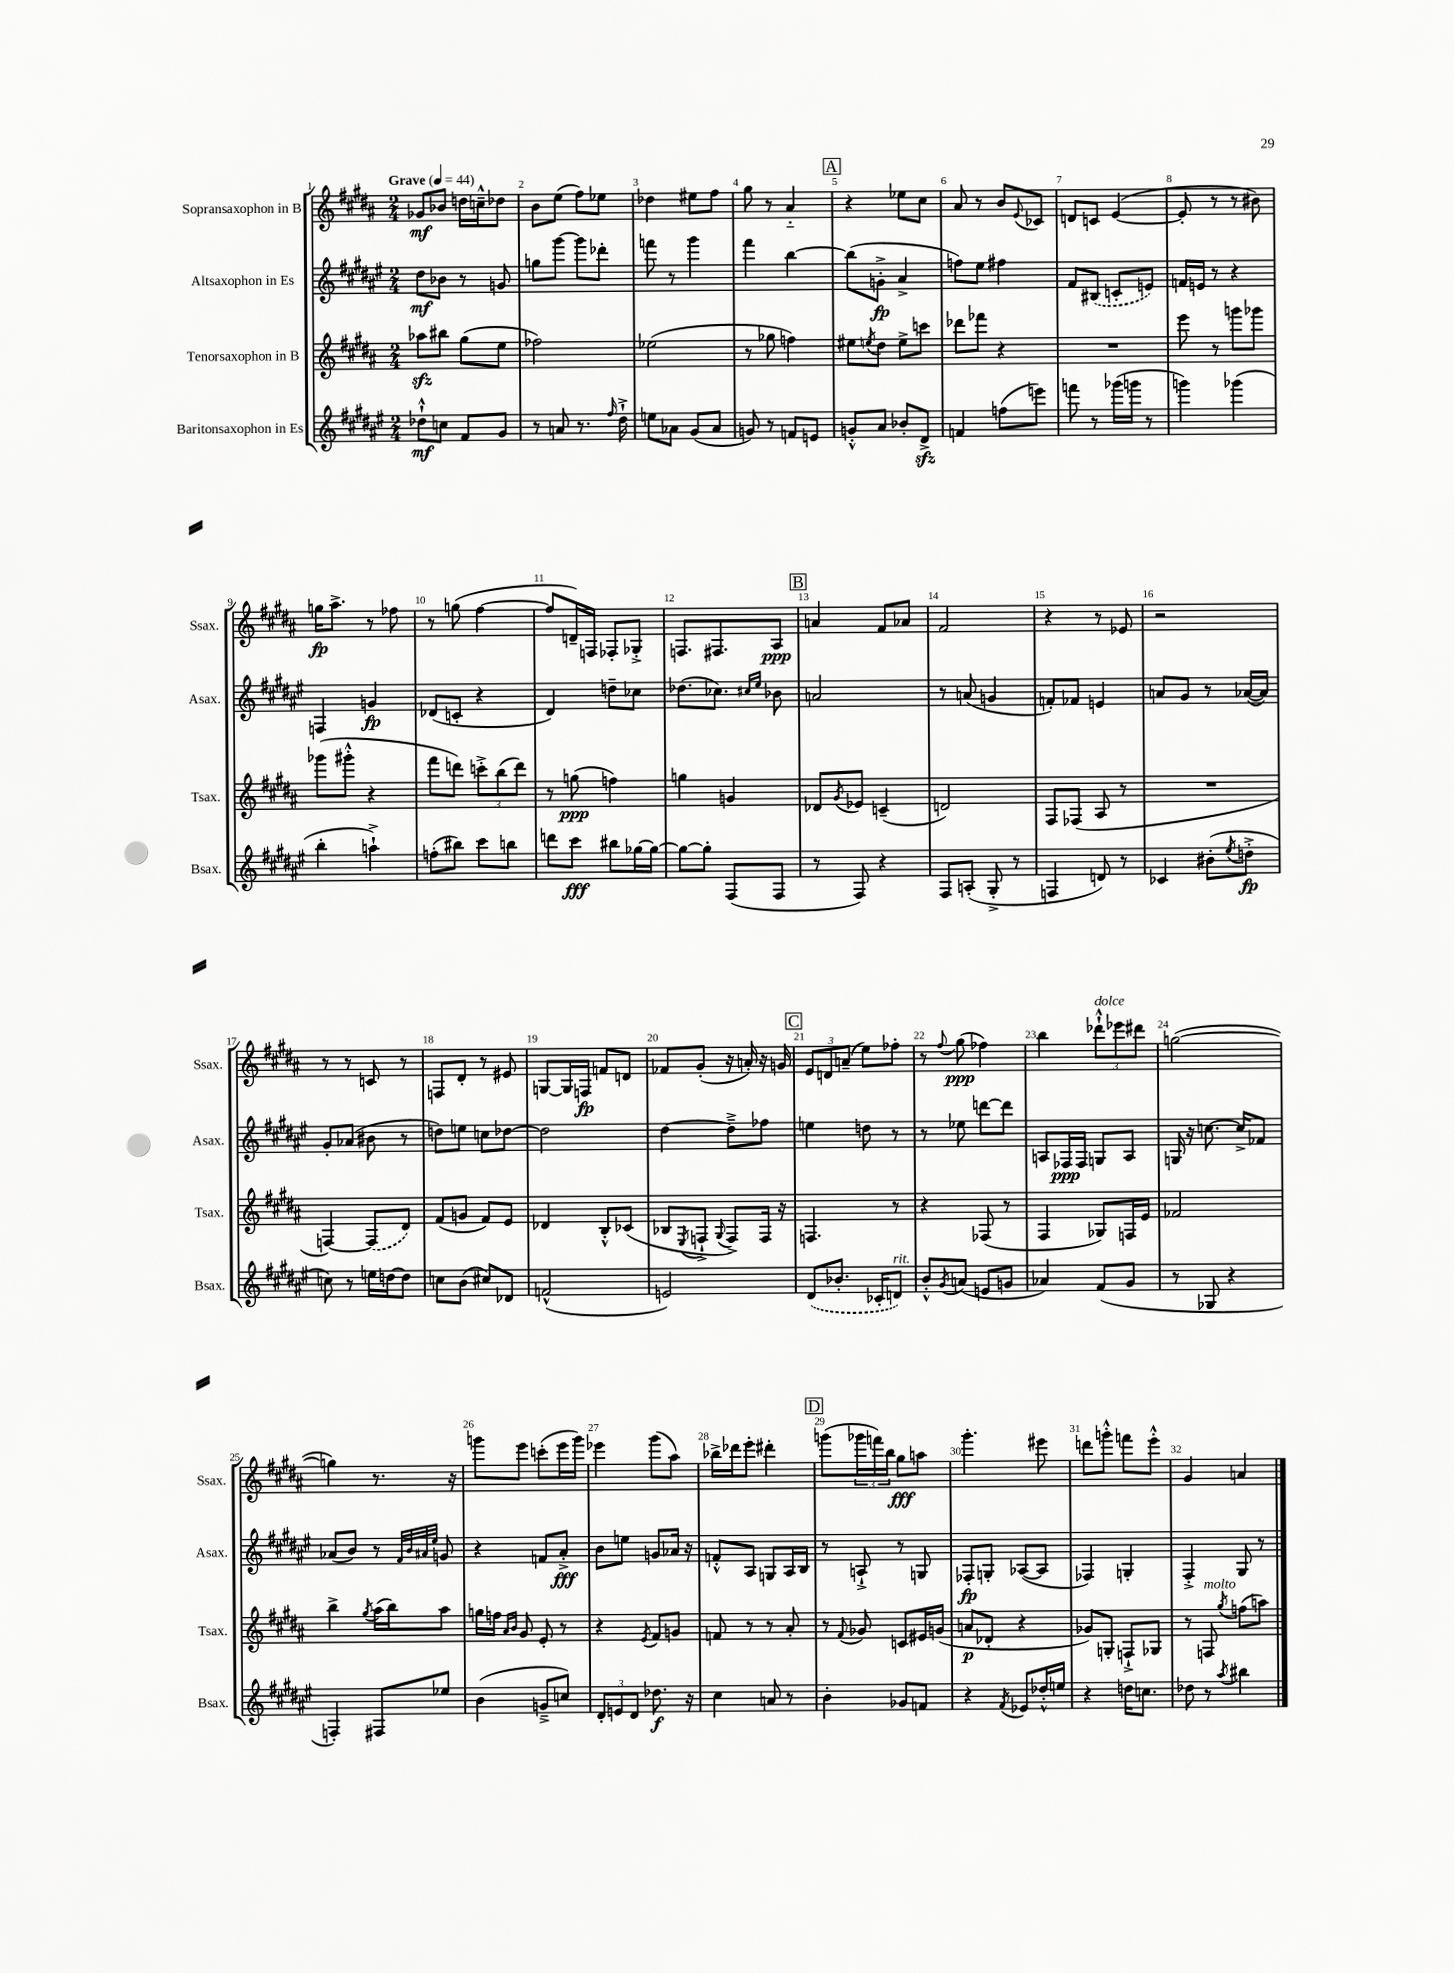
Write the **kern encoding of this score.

**kern	**dynam	**kern	**dynam	**kern	**dynam	**kern	**dynam
*part4	*part4	*part3	*part3	*part2	*part2	*part1	*part1
*staff4	*staff4	*staff3	*staff3	*staff2	*staff2	*staff1	*staff1
*I"Baritonsaxophon in Es	*	*I"Tenorsaxophon in B	*	*I"Altsaxophon in Es	*	*I"Sopransaxophon in B	*
*I'Bsax.	*	*I'Tsax.	*	*I'Asax.	*	*I'Ssax.	*
*clefG2	*	*clefG2	*	*clefG2	*	*clefG2	*
*k[f#c#g#d#a#e#]	*	*k[f#c#g#d#a#]	*	*k[f#c#g#d#a#e#]	*	*k[f#c#g#d#a#]	*
*M2/4	*	*M2/4	*	*M2/4	*	*M2/4	*
*MM44	*	*MM44	*	*MM44	*	*MM44	*
=1	=1	=1	=1	=1	=1	=1	=1
!	!	!	!	!	!	!LO:TX:a:B:t=Grave	!
8dd-X`^^\L	mf	8aa-Xzz\L	.	8dd#\L	mf	8g-X/L	mf
8ccn\J	.	8bb#X\J	.	8b-X\J	.	8b-X/J	.
8f#/L	.	(8gg#\L	.	8r	.	16ddn\LL	.
.	.	.	.	.	.	16ccn~^^\J	.
8g#/J	.	8ee\J	.	8gn/	.	8dd-X\J	.
=2	=2	=2	=2	=2	=2	=2	=2
8r	.	2ff-X\)	.	8ggn\L	.	8b\L	.
8an/	.	.	.	[8ggg#\J	.	(8ee\J	.
8.r	.	.	.	8ggg#\L]	.	8ff#\L)	.
.	.	.	.	8ddd-X'\J	.	8ee-X\J	.
16qqff#/	.	.	.	.	.	.	.
16dd#`^\	.	.	.	.	.	.	.
=3	=3	=3	=3	=3	=3	=3	=3
8een\L	.	(2ee-X\	.	8fffn\	.	4dd-X\	.
8a-X\J	.	.	.	8r	.	.	.
(8g#/L	.	.	.	4ggg#\	.	8ee#X\L	.
8a-/J	.	.	.	.	.	8ff#\J	.
=4	=4	=4	=4	=4	=4	=4	=4
8gn/)	.	8r	.	4fff#\	.	8gg#\	.
8r	.	8gg-X\	.	.	.	8r	.
8fn/L	.	4ffn\)	.	[4bb\	.	4a#/	.
8en/J	.	.	.	.	.	.	.
!!LO:REH:place=s1:t=A
=5	=5	=5	=5	=5	=5	=5	=5
8gn'^^/L	.	8ee#X\L	.	(8bb\L]	.	4r	.
.	.	8qeen/	.	.	.	.	.
8a#/J	.	8dd#\J	.	8gn'^\J	fp	.	.
8b-X'/L	.	8ee^\L	.	4a#^/	.	8ee-X\L	.
8d#zz^/J	.	8cccn\J	.	.	.	8cc#\J	.
=6	=6	=6	=6	=6	=6	=6	=6
4fn/	.	8ddd-X\L	.	8ffn\L)	.	8a#/	.
.	.	8fff-X\J	.	8ee#\J	.	8r	.
(8ffn\L	.	4r	.	4ff#X\	.	8b/L	.
.	.	.	.	.	.	8qqe/	.
8eeen\J)	.	.	.	.	.	8c-X/J	.
=7	=7	=7	=7	=7	=7	=7	=7
8fffn\	.	2r	.	8f#/L	.	8dn/L	.
8r	.	.	.	(8B#X/J	.	8cn/J	.
(16ggg-X\LL	.	.	.	8cn'/L	.	([4e/	.
16gggn\JJ	.	.	.	.	.	.	.
8r	.	.	.	8en/J)	.	.	.
=8	=8	=8	=8	=8	=8	=8	=8
4gggn\)	.	8eee\	.	16fn/LL	.	8e'/]	.
.	.	.	.	16en/JJ	.	.	.
.	.	8r	.	8r	.	8r	.
(4ggg-X\	.	8gggn\L	.	4r	.	8r	.
.	.	8ggg-X\J	.	.	.	8b#X\)	.
!!LO:LB:g=z
=9	=9	=9	=9	=9	=9	=9	=9
4bb'\	.	(8ggg-X\L	.	4Fn/	.	16ggn\KL	fp
.	.	.	.	.	.	8.aa#^\J	.
.	.	8ggg#X'^^\J	.	.	.	.	.
4aan`^\)	.	4r	.	4gn/	fp	8r	.
.	.	.	.	.	.	8ff-X\	.
=10	=10	=10	=10	=10	=10	=10	=10
(8ffn'\L	.	8fff#\L	.	(8d-X/L	.	8r	.
8bb#X\J)	.	8dddn\J)	.	8cn'/J	.	(8ggn\	.
8ccc#\L	.	12cccn'^\L	.	4r	.	[4ff#\	.
.	.	(12bb\	.	.	.	.	.
8bbn\J	.	.	.	.	.	.	.
.	.	12ddd\J)	.	.	.	.	.
=11	=11	=11	=11	=11	=11	=11	=11
8dddn\L	.	8r	.	4d#/)	.	8ff#/L]	.
8ccc#\J	fff	(8ggn\	ppp	.	.	16dn~/L)	.
.	.	.	.	.	.	16Fn/JJ	.
8bb#X\L	.	4ffn\)	.	8ddn~\L	.	8F-X'/L	.
[16gg-X\L	.	.	.	8cc-X\J	.	8G-X'^/J	.
16gg-\JJ_	.	.	.	.	.	.	.
=12	=12	=12	=12	=12	=12	=12	=12
8gg-\L_	.	4ggn\	.	(8.dd-X\L	.	8.Fn/L	.
8gg-'\J]	.	.	.	.	.	.	.
.	.	.	.	8.cc-X\J)	.	8.F#X/	.
(8F#/L	.	4gn/	.	.	.	.	.
.	.	.	.	16qqcc#X/LL	.	.	.
.	.	.	.	16qqee#/JJ	.	.	.
8F#/J	.	.	.	8b-X\	.	8A#/J	ppp
!!LO:REH:place=s1:t=B
=13	=13	=13	=13	=13	=13	=13	=13
8r	.	8d-X/L	.	2an/	.	4an/	.
.	.	8qg#/	.	.	.	.	.
8F#/)	.	8e-X/J	.	.	.	.	.
4r	.	(4cn~/	.	.	.	8f#/L	.
.	.	.	.	.	.	8a-X/J	.
=14	=14	=14	=14	=14	=14	=14	=14
8F#/L	.	2dn/)	.	8r	.	2f#/	.
(8An'/J	.	.	.	(8an/	.	.	.
8G#'^/	.	.	.	4gn/	.	.	.
8r	.	.	.	.	.	.	.
=15	=15	=15	=15	=15	=15	=15	=15
4Fn/	.	8F#/L	.	8fn'/L)	.	4r	.
.	.	(8F-X/J	.	8f-X/J	.	.	.
8dn/)	.	8A#/	.	4en/	.	8r	.
8r	.	8r	.	.	.	8e-X/	.
=16	=16	=16	=16	=16	=16	=16	=16
4c-X/	.	2r	.	8an/L	.	2r	.
.	.	.	.	8g#/J	.	.	.
(8b#X'\L	.	.	.	8r	.	.	.
8qee#/	.	.	.	.	.	.	.
8ddn'^\J	fp	.	.	([16a-X/LL	.	.	.
.	.	.	.	16a-/JJ])	.	.	.
!!LO:LB:g=z
=17	=17	=17	=17	=17	=17	=17	=17
8ccn\)	.	[4Fn/)	.	8g#'/L	.	8r	.
8r	.	.	.	(8a-X/J	.	8r	.
16een\LL	.	(8F/L]	.	8b#X\	.	8cn/	.
[16ddn\J	.	.	.	.	.	.	.
8dd\J]	.	8d#/J)	.	8r	.	8r	.
=18	=18	=18	=18	=18	=18	=18	=18
8ccn\L	.	(8f#/L	.	8ddn\L)	.	8Fn/L	.
(8b\J	.	8gn/J	.	8een\J	.	8d#'/J	.
8cc#X/L)	.	8f#/L)	.	8ccn\L	.	8r	.
8d-X/J	.	8e/J	.	[8dd-X\J	.	8e#X/	.
=19	=19	=19	=19	=19	=19	=19	=19
(2fn^^/	.	4d-X/	.	2dd-\]	.	[8Gn/L	.
.	.	.	.	.	.	16G/L]	.
.	.	.	.	.	.	16Fn/JJ	fp
.	.	8B'^^/L	.	.	.	8fn/L	.
.	.	(8c-X/J	.	.	.	8dn/J	.
=20	=20	=20	=20	=20	=20	=20	=20
2en/)	.	8B-X/L	.	[4dd#\	.	8f-X/L	.
.	.	8qE/	.	.	.	.	.
.	.	8Fn`^/J	.	.	.	(8g#'/J	.
.	.	8qqG#/	.	.	.	.	.
.	.	8F^/L)	.	8dd#~^\L]	.	16r	.
.	.	.	.	.	.	16an'/)	.
.	.	16F/Jk	.	8ff-X\J	.	16r	.
.	.	16r	.	.	.	16gn/	.
!!LO:REH:place=s1:t=C
=21	=21	=21	=21	=21	=21	=21	=21
(8d#/L	.	4.Fn/	.	4een\	.	12e/L	.
.	.	.	.	.	.	12dn/	.
8.b-X'/J	.	.	.	.	.	.	.
.	.	.	.	.	.	(12an~/J	.
.	.	.	.	8ddn\	.	8ee\L)	.
16c-X'/KL	.	.	.	.	.	.	.
!LO:TX:a:i:t=rit.	!	!	!	!	!	!	!
8dn/J)	.	8r	.	8r	.	8ff-X'\J	.
=22	=22	=22	=22	=22	=22	=22	=22
8b'^^/L	.	4r	.	8r	.	8r	.
8qg#/	.	.	.	.	.	8qqff#/	.
(8an/J	.	.	.	8ee-X\	.	(8gg#\	ppp
8en/L	.	(8F-X/	.	[8dddn\L	.	4ff-X\)	.
8gn/J	.	8r	.	8ddd\J]	.	.	.
=23	=23	=23	=23	=23	=23	=23	=23
4a-X/)	.	4F#/	.	8An/L	.	4bb\	.
.	.	.	.	16F-X/L	ppp	.	.
.	.	.	.	16F-/JJ	.	.	.
!	!	!	!	!	!	!LO:TX:a:i:t=dolce	!
(8f#/L	.	8G-X/L)	.	8Gn/L	.	12ddd-X`^^\L	.
.	.	.	.	.	.	12eee-X\	.
8g#/J	.	16Fn/L	.	8A/J	.	.	.
.	.	.	.	.	.	12ddd#X\J	.
.	.	16e/JJ	.	.	.	.	.
=24	=24	=24	=24	=24	=24	=24	=24
8r	.	2f-X/	.	16Gn/	.	([2ggn\	.
.	.	.	.	16r	.	.	.
8G-X/	.	.	.	[8.ccn\	.	.	.
4r	.	.	.	.	.	.	.
.	.	.	.	16cc^/KL]	.	.	.
.	.	.	.	8f-X/J	.	.	.
!!LO:LB:g=z
=25	=25	=25	=25	=25	=25	=25	=25
4Fn'/)	.	4bb^\	.	(8a-X/L	.	4ggn\])	.
.	.	.	.	8b/J)	.	.	.
.	.	8qgg#/	.	.	.	.	.
8F#X/L	.	(16aa#\LL	.	8r	.	8.r	.
.	.	16bb\J)	.	.	.	.	.
.	.	.	.	32qqf#/LLL	.	.	.
.	.	.	.	32qqb/	.	.	.
.	.	.	.	32qqa#X/	.	.	.
.	.	.	.	32qqee#/JJJ	.	.	.
8ee-X/J	.	8aa#\J	.	8gn/	.	.	.
.	.	.	.	.	.	16r	.
=26	=26	=26	=26	=26	=26	=26	=26
(4b\	.	16ggn\LL	.	4r	.	8gggn\L	.
.	.	16ffn\JJ	.	.	.	.	.
.	.	16qqa#/LL	.	.	.	.	.
.	.	16qqb/JJ	.	.	.	.	.
.	.	8g#/	.	.	.	8eee\J	.
8gn~^/L	.	8e'/	.	8fn/L	.	(8cccn'\L	.
8ccn/J)	.	8r	.	8a#'^/J	fff	16eee\L	.
.	.	.	.	.	.	16ggg\JJ)	.
=27	=27	=27	=27	=27	=27	=27	=27
12d#'/L	.	4r	.	8b\L	.	4eee-X\	.
12en/	.	.	.	.	.	.	.
.	.	.	.	8een\J	.	.	.
12d#/J	.	.	.	.	.	.	.
.	.	8qe/	.	.	.	.	.
8.dd-X\	f	8f#/L	.	8gn/L	.	(8ggg#\L	.
.	.	8gn/J	.	16a-X/Jk	.	8aa#\J)	.
16r	.	.	.	16r	.	.	.
=28	=28	=28	=28	=28	=28	=28	=28
4cc#\	.	8fn/	.	8fn'^^/L	.	16bb-X^\LL	.
.	.	.	.	.	.	16ddd-X\J	.
.	.	8r	.	8A#/J	.	8eee'\J	.
8an/	.	8r	.	8Gn/L	.	4ddd#X'\	.
8r	.	8a#'/	.	16A#/L	.	.	.
.	.	.	.	16B/JJ	.	.	.
!!LO:REH:place=s1:t=D
=29	=29	=29	=29	=29	=29	=29	=29
4b'\	.	8r	.	8r	.	(8gggn\L	.
.	.	8qqf#/	.	.	.	.	.
.	.	8g-X/	.	8An`^/	.	24ggg-X\L	.
.	.	.	.	.	.	24fffn\)	.
.	.	.	.	.	.	24bb\JJ	.
8g-X/L	.	8cn/L	.	8r	.	8gg#\L	fff
8fn/J	.	16e#X/L	.	8Gn/	.	8aan\J	.
.	.	(16gn/JJ	.	.	.	.	.
=30	=30	=30	=30	=30	=30	=30	=30
4r	.	8an/L	p	8F-X'/L	fp	4.ggg#'\	.
.	.	8d-X'/J	.	8Gn'/J	.	.	.
8qf#/	.	.	.	.	.	.	.
8e-X/L	.	4r	.	([8A-X/L	.	.	.
16dd-X'^^/L	.	.	.	8A-/J]	.	8eee#X\	.
16een/JJ	.	.	.	.	.	.	.
=31	=31	=31	=31	=31	=31	=31	=31
4r	.	8g-X/L)	.	4F-X/)	.	8dddn\L	.
.	.	8Gn'/J	.	.	.	8gggn'^^\J	.
16ddn\KL	.	8Fn`^/L	.	4Gn'/	.	8fffn\L	.
8.ccn\J	.	.	.	.	.	.	.
.	.	8G-X/J	.	.	.	8eee'^^\J	.
=32	=32	=32	=32	=32	=32	=32	=32
8dd-X\	.	8r	.	4F#'^/	.	4g#/	.
!	!	!LO:TX:a:i:t=molto	!	!	!	!	!
8r	.	8Fn/	.	.	.	.	.
8qaa#/	.	8qgg#/	.	.	.	.	.
4bb#X\	.	(8ffn\L	.	8G#/	.	4an/	.
.	.	8aan\J)	.	8r	.	.	.
==	==	==	==	==	==	==	==
*-	*-	*-	*-	*-	*-	*-	*-
